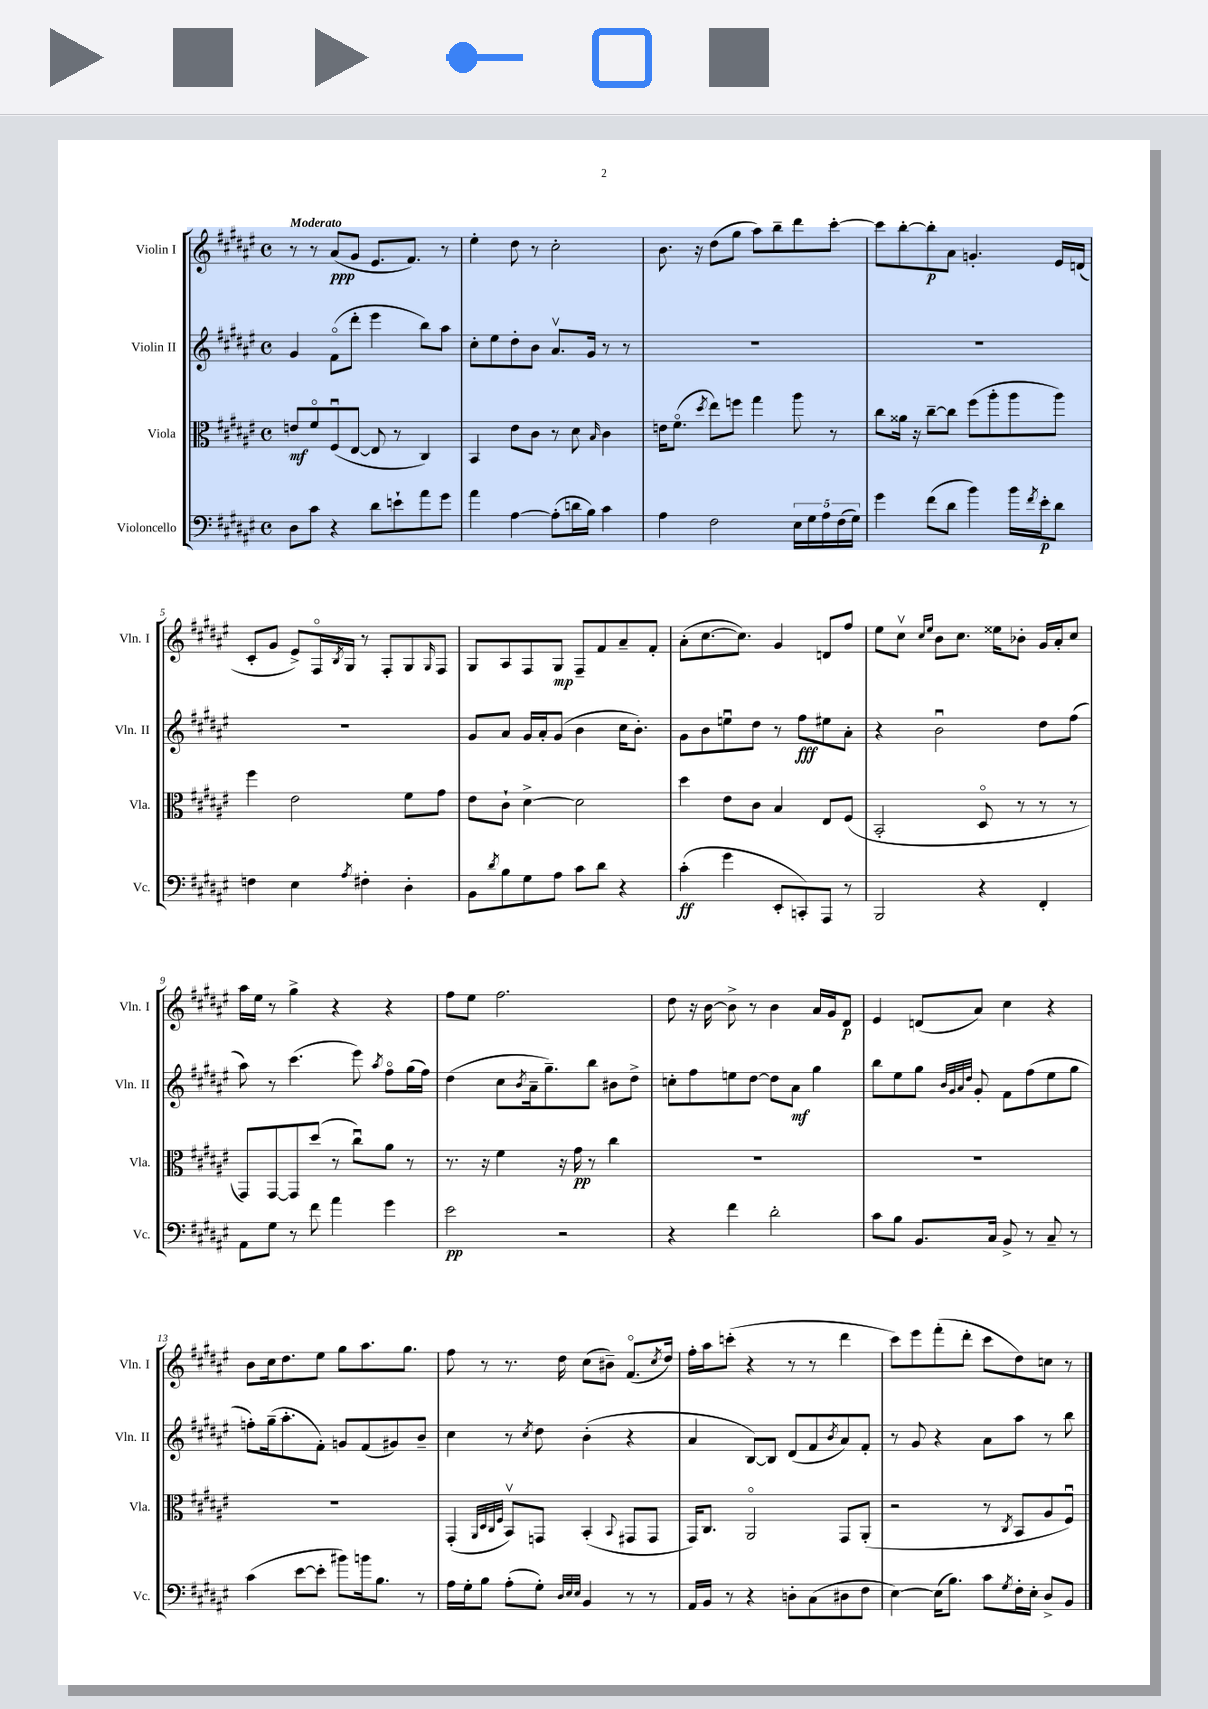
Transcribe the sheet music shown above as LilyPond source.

<<
\new StaffGroup <<
\new Staff = "s0" \with { instrumentName = "Violin I" shortInstrumentName = "Vln. I" } {
    \clef treble \key fis \major \defaultTimeSignature \time 4/4 \tempo "Moderato"
    r8 r8 ais'8\ppp( gis'8 eis'8. fis'8.) r8 |
    eis''4-. dis''8 r8 cis''2-. |
    b'8. r16 dis''8( gis''8 ais''8) b''8-- dis'''8 cis'''8~-. |
    cis'''8 b''8~-. b''8-.\p ais'8 g'4.-. eis'16 d'16( |
    cis'8-. gis'8 eis'8->) fis16\flageolet \acciaccatura { b8 } gis16 r8 fis8-. gis8 \grace { gis16 } fis8 |
    gis8 ais8 fis8 gis8\mp fis8-- fis'8 ais'8-- fis'8-. |
    ais'8-.( cis''8.~ cis''8.) gis'4 d'8 fis''8 |
    eis''8 cis''8\upbow \grace { cis''16 eis''16 } b'8 cis''8. eisis''16 bes'8-. gis'16 ais'16-. cis''8 |
    ais''16 eis''16 r8 gis''4-> r4 r4 |
    fis''8 eis''8 fis''2. |
    dis''8 r16 b'16~ b'8-> r8 b'4 ais'16 gis'16 dis'8\p |
    eis'4 d'8( ais'8) cis''4 r4 |
    b'8 cis''16 dis''8. eis''8 gis''8 ais''8. gis''8. |
    fis''8 r8 r8. dis''16 cis''8( bis'8--) fis'8.\flageolet( \acciaccatura { cis''8 } dis''16) |
    fis''16-. ais''16 c'''8-.( r4 r8 r8 dis'''4 |
    cis'''8) eis'''8 fis'''8-.( dis'''8-. cis'''8 dis''8) c''8 r8 \bar "|." |
}
\new Staff = "s1" \with { instrumentName = "Violin II" shortInstrumentName = "Vln. II" } {
    \clef treble \key fis \major \defaultTimeSignature \time 4/4
    gis'4 fis'8\flageolet( dis'''8-. eis'''4 b''8) ais''8 |
    cis''8-. eis''8 dis''8-. b'8 ais'8.\upbow gis'16 r8 r8 |
    R1 |
    R1 |
    R1 |
    gis'8 ais'8 gis'16 ais'16-. gis'8( b'4 cis''16 b'8.-.) |
    gis'8 b'8 e''8\downbow dis''8 r8 fis''8\fff eis''8 ais'8-. |
    r4 b'2\downbow dis''8 fis''8( |
    ais''8) r8 cis'''4.( eis'''8) \acciaccatura { ais''8 } fis''8\flageolet gis''16( fis''16) |
    dis''4( cis''8 \acciaccatura { b'8 } ais'16-- gis''8.--) b''8 bis'8 dis''8-> |
    c''8-. fis''8 e''8 dis''8~ dis''8 ais'8\mf gis''4 |
    b''8 eis''8 gis''8 \grace { b'32 gis'32 ais'32 dis''32 } gis'8-. fis'8 fis''8( eis''8 gis''8 |
    f''8-.) gis''16--( ais''8.-. fis'8-.) g'8 fis'8( gis'8) b'8-- |
    cis''4 r8 \acciaccatura { cis''8 } dis''8 b'4-.( r4 |
    ais'4 b8~) b8 dis'8( fis'8 \acciaccatura { b'8 } ais'8) fis'8-. |
    r8 gis'8 r4 ais'8 ais''8 r8 b''8 \bar "|." |
}
\new Staff = "s2" \with { instrumentName = "Viola" shortInstrumentName = "Vla." } {
    \clef alto \key fis \major \defaultTimeSignature \time 4/4
    e'8\mf fis'8\flageolet fis8\downbow( eis8~ eis8 r8 cis4) |
    b,4 eis'8 cis'8 r8 dis'8 \grace { b16 } cis'4 |
    e'16 fis'8.\flageolet( \acciaccatura { dis''8 } eis''8) f''8 gis''4 ais''8 r8 |
    cis''8 aisis'16 r16 cis''8~-- cis''8 fis''8( ais''8-. ais''8 ais''8) |
    fis''4 eis'2 fis'8 gis'8 |
    eis'8 cis'8-! dis'4~-> dis'2 |
    dis''4 eis'8 cis'8 b4 eis8 fis8( |
    b,2-. dis8\flageolet r8 r8 r8 |
    gis,8) gis,8~ gis,8 dis''8( r8 cis''8\downbow) ais'8 r8 |
    r8. r16 fis'4 r16 gis'16\pp r8 cis''4 |
    R1 |
    R1 |
    R1 |
    gis,4-.( \grace { ais,32 dis32 cis32 fis32 } b,8\upbow) g,8 b,4-.( \appoggiatura { b,8 } gis,8 gis,8 |
    gis,16) cis8. ais,2\flageolet gis,8 ais,8-.( |
    r2 r8 \acciaccatura { cis8 } b,8 ais8 fis8\downbow) \bar "|." |
}
\new Staff = "s3" \with { instrumentName = "Violoncello" shortInstrumentName = "Vc." } {
    \clef bass \key fis \major \defaultTimeSignature \time 4/4
    dis8 cis'8 r4 dis'8 e'8-! ais'8 gis'8 |
    ais'4 ais4~ ais8-.( d'16 b16) cis'4 |
    ais4 fis2 \tuplet 5/4 { eis16 gis16 ais16 fis16( gis16) } |
    gis'4 fis'8( dis'8 b'4) b'16 \acciaccatura { fis'8 } eis'16-.\p dis'8 |
    f4 eis4 \acciaccatura { ais8 } fis4-. dis4-. |
    b,8 \acciaccatura { dis'8 } b8 gis8 ais8 cis'8 dis'8 r4 |
    cis'4-.\ff( gis'4 eis,8-. c,8-.) ais,,8 r8 |
    b,,2 r4 fis,4-. |
    ais,8 gis8 r8 fis'8 ais'4 gis'4 |
    eis'2\pp r2 |
    r4 fis'4 dis'2-. |
    cis'8 b8 b,8. cis16 b,8-> r8 cis8-- r8 |
    cis'4( eis'8~ eis'8-. bis'8) b'16 b8. r8 |
    ais16 gis16-. b8 ais8-.( gis8-.) \grace { dis32 eis32 eis32 } b,4 r8 r8 |
    ais,16 b,16 r8 r4 d8-. cis8( dis8 fis8 |
    eis4~) eis16( b8.) cis'8 \acciaccatura { gis8 } fis16-. eis16-. dis8-> b,8 \bar "|." |
}
>>
>>
